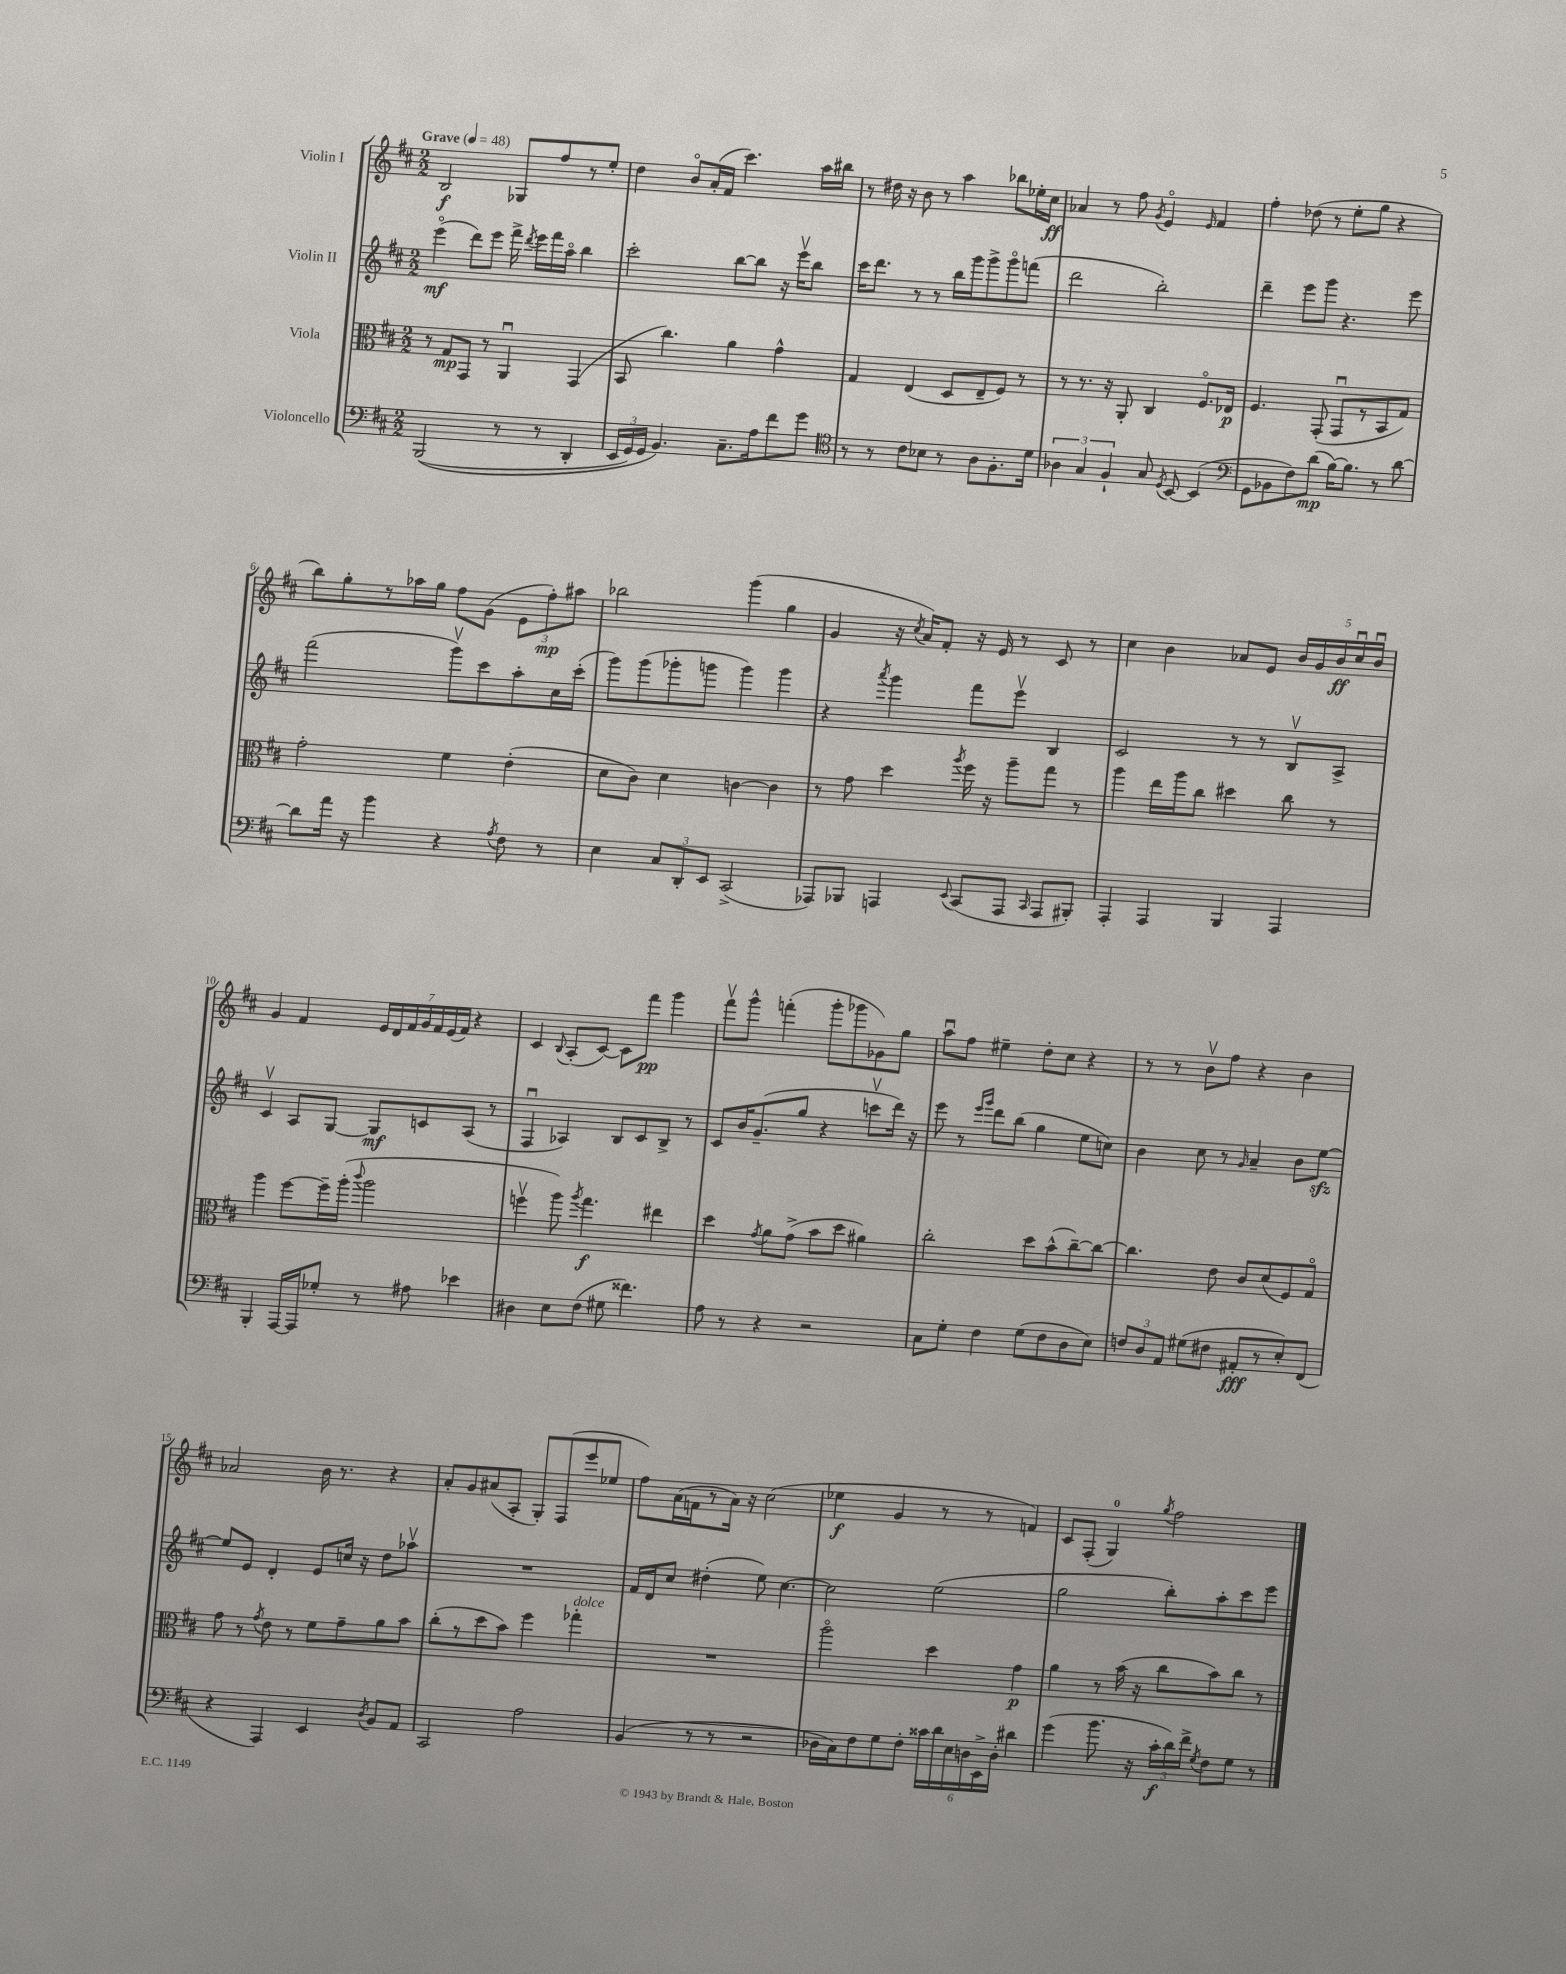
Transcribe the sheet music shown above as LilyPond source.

<<
\new StaffGroup <<
\new Staff = "s0" \with { instrumentName = "Violin I" } {
    \clef treble \key d \major \numericTimeSignature \time 2/2 \tempo "Grave" 4 = 48
    \autoBeamOff b2\f ges8[ fis''8 r8 e''8]-. |
    d''4 b'8[\flageolet a'16-.( fis'16] cis'''4.) a''16[ bis''16] |
    r8 dis''16 r16 b'8 r8 a''4 bes''8[ ees''16-. cis''16]\ff |
    aes'4 r8 fis''8 \acciaccatura { g'8 } e'4\flageolet \grace { e'16 } fis'4 |
    fis''4-. des''8( r8 e''8[-. g''8] r4 |
    b''8[) g''8-. r8 aes''16 g''16] fis''8[ g'8]( \tuplet 3/2 { e'8[ fis''8-.\mp) ais''8] } |
    bes''2 g'''4( g''4 |
    g'4 r16 \acciaccatura { cis''8 } a'16[) fis'8]-. r16 e'16 r8 cis'8 r8 |
    cis''4 b'4 aes'8[ e'8] \tuplet 5/4 { b'16[ g'16 b'16\ff cis''16\downbow b'16]\downbow } |
    g'4 fis'4 \tuplet 7/4 { e'16[ d'16 fis'16 g'16 fis'16 e'16( fis'16]) } r4 |
    cis'4 \appoggiatura { b8 } a8[-.( cis'8]~) cis'8[ fis'''8]\pp g'''4 |
    fis'''8[\upbow g'''8]-^ f'''4-.( g'''8[-. ges'''8 ges'8) g''8] |
    a''8[\downbow fis''8] eis''4-- d''8[-. cis''8] r4 |
    r8 r8 b'8[\upbow fis''8] r4 b'4 |
    aes'2 b'16 r8. r4 |
    a'8[-. g'8 ais'8( a8]-. g8[-.) fis8( e'''8 ees''8] |
    fis''8[) a'16( f'16 r8 a'16]) r16 cis''2( |
    ees''4\f g'4 r8 r8 f'4) |
    cis'8[ fis8]-.( g4-0) \acciaccatura { g''8 } fis''2 \bar "|." |
}
\new Staff = "s1" \with { instrumentName = "Violin II" } {
    \clef treble \key d \major \numericTimeSignature \time 2/2
    \autoBeamOff e'''4\flageolet\mf( d'''8[) e'''8] fis'''16-> \acciaccatura { d'''8 } e'''16[ fis'''16 a''16]\flageolet b''4 |
    cis'''2-. b''8[~ b''8] r16 e'''16[\upbow b''8] |
    cis'''16[ d'''8.] r8 r8 b''16[ g'''16 g'''8-> g'''8\flageolet f'''8]( |
    d'''2 b''2-.) |
    d'''4-- e'''8[ g'''8] r4. e'''8 |
    fis'''2( g'''8[\upbow) cis'''8 a''8-. cis''16 cis'''16]-.( |
    g'''8[) g'''8( ges'''8-. g'''8] g'''4) g'''4 |
    r4 \acciaccatura { a'''8 } g'''4 fis'''8[ e'''8]\upbow b4 |
    cis'2 r8 r8 b8[\upbow a8]-> |
    cis'4\upbow a8[ g8]~ g8[\mf c'8 a8]( r8 |
    fis4\downbow aes4) b8[ cis'8 b8]-> r8 |
    cis'8[ b'16 g'8.--( g''8] r4 c'''8[\upbow d'''16]) r16 |
    e'''8 r8 \grace { e'''16[ g'''16] } d'''8[ b''8]( g''4 e''8[ c''8]) |
    b'4 cis''8 r8 \grace { g'16 } a'4-- b'8[ e''8]~\sfz |
    e''8[ e'8] d'4-. e'8[ c''16] r16 d''8[ aes''8]\upbow |
    R1 |
    fis'16[ d'16 cis''8] dis''4-.( e''8) cis''4.~ |
    cis''2 e''2( |
    g''2 b''8[-.) a''8-. cis'''8 e'''8] \bar "|." |
}
\new Staff = "s2" \with { instrumentName = "Viola" } {
    \clef alto \key d \major \numericTimeSignature \time 2/2
    \autoBeamOff r8 g8[\mp g,8] r8 a,4\downbow g,4( |
    b,8 cis''4.) a'4 g'4-^ |
    g4 e4( d8[ e8-- fis8]) r8 |
    r8 r8. r16 a,8-. cis4 fis8.[\flageolet ees16]\p |
    fis4. g,8-.( g,8[\downbow r8 b,8 g8]) |
    g'2-. fis'4 e'4-.( |
    d'8[ cis'8]) d'4 c'4~ c'4 |
    r8 g'8 d''4 \acciaccatura { a''8 } fis''16 r16 a''8[-- g''8] r8 |
    a''4 e''16[ a''16 cis''8] dis''4 cis''8 r8 |
    a''4 fis''8[~ fis''16-- a''16]-.( \appoggiatura { cis'''8 } a''2 |
    f''4\upbow a''8) \acciaccatura { a''8 } g''4.\f eis''4 |
    d''4 \acciaccatura { g'8 } a'8[ g'8]->( b'8[ d''8] ais'4) |
    cis''2-. d''8[ b'8-^( cis''8~--) cis''8]~ |
    cis''4. e'8 cis'8[ d'8( fis8) g8]\flageolet |
    g'8 r8 \acciaccatura { g'8 } e'8 r8 fis'8[ g'8-- a'8 b'8] |
    cis''8[-.( r8 d''8 b'8]) fis''4 ges''4-.^\markup { \italic "dolce" } |
    R1 |
    a''2\flageolet d''4 g'4\p |
    a'4 r8 b'16( r16 cis''8[ b'8) cis''8] r8 \bar "|." |
}
\new Staff = "s3" \with { instrumentName = "Violoncello" } {
    \clef bass \key d \major \numericTimeSignature \time 2/2
    \autoBeamOff b,,2(\( r8 r8 d,4-. |
    \tuplet 3/2 { e,16[ g,16) g,16] } b,4.\) cis8.[-- a16 fis'8 g'8] |
    \clef tenor r8 r8 cis'8[ bes8] r8 a8[ fis8.-. d'16] |
    \tuplet 3/2 { aes4 g4 fis4-! } g8 \acciaccatura { d8 } b,8~ b,4( |
    \clef bass g,8[ bes,8 fis8) d'8]\mp( b16[~) b8.] r8 d'8~ |
    d'8[ a'16] r16 b'4 r4 \acciaccatura { a8 } fis8 r8 |
    e4 \tuplet 3/2 { cis8[ d,8-. e,8] } cis,2->( |
    aes,,8[) bes,,8] a,,4 \appoggiatura { e,8 } cis,8[( a,,8] \grace { cis,16 } a,,8[ bis,,8]-.) |
    a,,4-. a,,4 b,,4 a,,4 |
    b,,4-. a,,16[~ a,,16 ges8]-. r8 ais8 ees'4 |
    dis4 e8[ fis8]( gis8 fisis'4.) |
    a8 r8 r4 r2 |
    cis8[ g8]-. fis4 g8[( fis8 d8 e8]) |
    \tuplet 3/2 { f8[ d8 a,8] } gis8[( fis8] ais,8[-.\fff r8 e8-.) fis,8]( |
    r4 a,,4) e,4 \acciaccatura { d8 } b,8[ a,8] |
    cis,2 a2 |
    b,4( r8 r8 r2 |
    des16[ cis16) fis8 g8 fis8]-. \tuplet 6/4 { cisis'16[ d'16 e16 d16 e,16-> d16]-. } dis'4 |
    g'4( b'8. r16 \tuplet 3/2 { cis'16[-.\f d'16) fis'16]-> } \acciaccatura { g8 } fis8[ g8] r8 \bar "|." |
}
>>
>>
